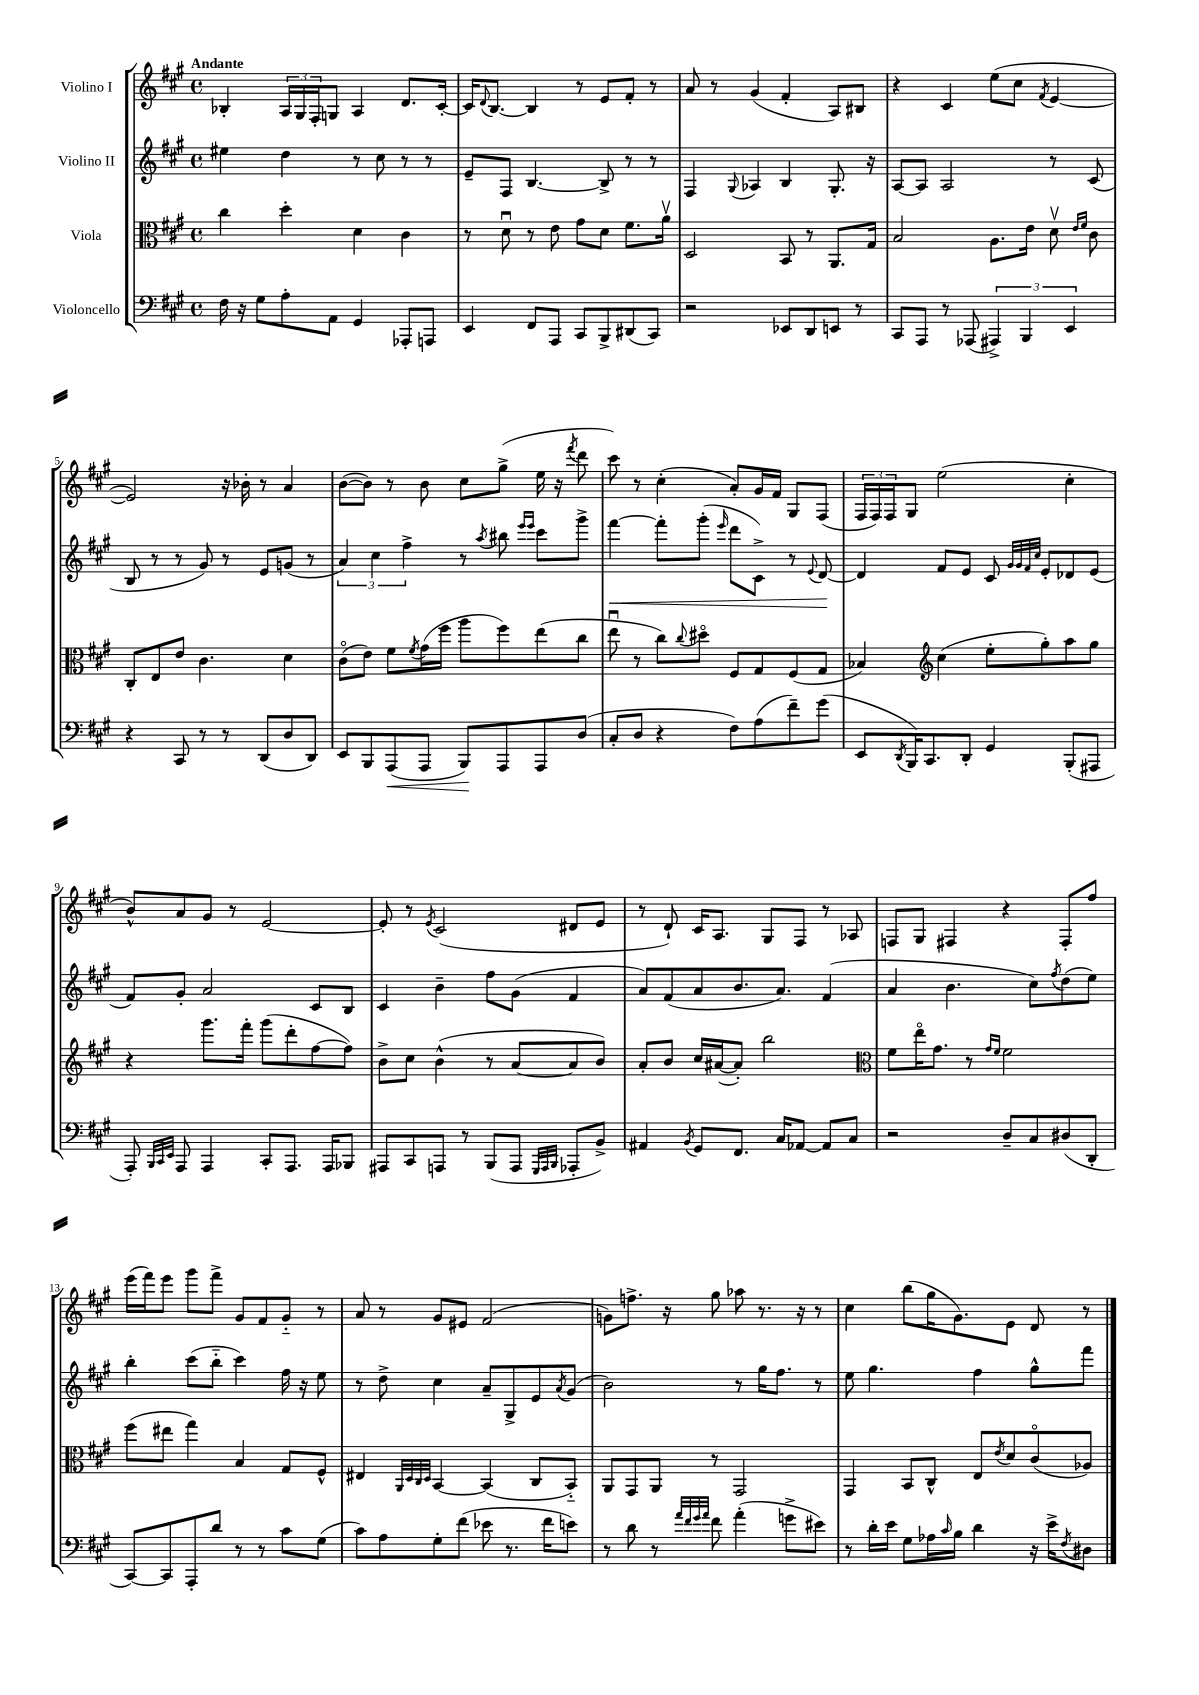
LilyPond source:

<<
\new StaffGroup <<
\new Staff = "s0" \with { instrumentName = "Violino I" } {
    \clef treble \key a \major \defaultTimeSignature \time 4/4 \tempo "Andante"
    bes4-. \tuplet 3/2 { a16 gis16 fis16-. } g8 a4 d'8. cis'16~-. |
    cis'16 \appoggiatura { d'8 } b8.~ b4 r8 e'8 fis'8-. r8 |
    a'8 r8 gis'4( fis'4-. a8) bis8 |
    r4 cis'4 e''8( cis''8 \acciaccatura { fis'8 } e'4~ |
    e'2) r16 bes'16-. r8 a'4 |
    b'8~( b'8) r8 b'8 cis''8 gis''8->( e''16 r16 \acciaccatura { fis'''8 } d'''8 |
    cis'''8) r8 cis''4-.( a'8-.) gis'16 fis'16 gis8 fis8( |
    \tuplet 3/2 { fis16 fis16) fis16 } gis8 e''2( cis''4-. |
    b'8-^) a'8 gis'8 r8 e'2~ |
    e'8-. r8 \acciaccatura { e'8 } cis'2( dis'8 e'8 |
    r8 d'8-!) cis'16 a8. gis8 fis8 r8 aes8 |
    f8 gis8 fis4 r4 fis8-. fis''8 |
    e'''16( fis'''16) e'''8 gis'''8 fis'''8-> gis'8 fis'8 gis'8-_ r8 |
    a'8 r8 gis'8 eis'8 fis'2( |
    g'8) f''8.-> r16 gis''8 aes''8 r8. r16 r8 |
    cis''4 b''8( gis''16 gis'8.) e'8 d'8 r8 \bar "|." |
}
\new Staff = "s1" \with { instrumentName = "Violino II" } {
    \clef treble \key a \major \defaultTimeSignature \time 4/4
    eis''4 d''4 r8 cis''8 r8 r8 |
    e'8-- fis8 b4.~ b8-> r8 r8 |
    fis4 \appoggiatura { gis8 } aes4 b4 gis8.-. r16 |
    a8~ a8 a2 r8 cis'8( |
    b8 r8 r8 gis'8) r8 e'8 g'8( r8 |
    \tuplet 3/2 { a'4) cis''4 fis''4-> } r8 \acciaccatura { a''8 } bis''8 \grace { e'''16 e'''16 } cis'''8 gis'''8-> |
    fis'''4~\< fis'''8-. gis'''8-.( \grace { e'''16 } d'''8 cis'8->) r8 \appoggiatura { e'8 } d'8~\! |
    d'4 fis'8 e'8 cis'8 \grace { gis'32 gis'32 fis'32 cis''32 } e'8-. des'8 e'8( |
    fis'8) gis'8-. a'2 cis'8 b8 |
    cis'4 b'4-- fis''8 gis'8( fis'4 |
    a'8) fis'8( a'8 b'8. a'8.) fis'4( |
    a'4 b'4. cis''8) \acciaccatura { fis''8 } d''8( e''8) |
    b''4-. cis'''8( b''8-_ cis'''4) fis''16 r16 e''8 |
    r8 d''8-> cis''4 a'8-- gis8-> e'8 \acciaccatura { a'8 } gis'8( |
    b'2) r8 gis''16 fis''8. r8 |
    e''8 gis''4. fis''4 gis''8-^ fis'''8 \bar "|." |
}
\new Staff = "s2" \with { instrumentName = "Viola" } {
    \clef alto \key a \major \defaultTimeSignature \time 4/4
    cis''4 d''4-. d'4 cis'4 |
    r8 d'8\downbow r8 e'8 gis'8 d'8 fis'8. a'16\upbow |
    d2 b,8 r8 a,8. gis16 |
    b2 a8. e'16 d'8\upbow \grace { e'16 fis'16 } cis'8 |
    cis8-. e8 e'8 cis'4. d'4 |
    cis'8\flageolet( e'8) fis'8 \acciaccatura { fis'8 } gis'16( fis''16 a''8 fis''8) e''8( cis''8 |
    e''8\downbow r8 cis''8) \appoggiatura { cis''8 } dis''8\flageolet fis8 gis8 fis8( gis8 |
    bes4) \clef treble cis''4( e''8-. gis''8-.) a''8 gis''8 |
    r4 gis'''8. fis'''16-. gis'''8( d'''8-. fis''8~ fis''8) |
    b'8-> cis''8 b'4-^( r8 a'8~ a'8 b'8) |
    a'8-. b'8 cis''16 ais'16~( ais'8-.) b''2 |
    \clef alto fis'8 e''16\flageolet gis'8. r8 \grace { gis'16 fis'16 } fis'2 |
    fis''8( eis''8 gis''4) b4 gis8 fis8-^ |
    eis4 \grace { a,32 d32 cis32 d32 } b,4~ b,4( cis8 b,8-_) |
    a,8 gis,8 a,8 r8 gis,2 |
    gis,4 b,8 cis8-^ e8 \acciaccatura { e'8 } d'8 cis'8\flageolet( aes8) \bar "|." |
}
\new Staff = "s3" \with { instrumentName = "Violoncello" } {
    \clef bass \key a \major \defaultTimeSignature \time 4/4
    fis16 r16 gis8 a8-. a,8 gis,4 aes,,8-. a,,8 |
    e,4 fis,8 a,,8 cis,8 b,,8-> dis,8( cis,8) |
    r2 ees,8 d,8 e,8 r8 |
    cis,8 a,,8 r8 aes,,8( \tuplet 3/2 { ais,,4->) b,,4 e,4 } |
    r4 cis,8 r8 r8 d,8( d8 d,8) |
    e,8 b,,8 a,,8\<( a,,8 b,,8\!) a,,8 a,,8 d8( |
    cis8-. d8 r4 fis8) a8( fis'8--) gis'8( |
    e,8 \acciaccatura { d,8 } b,,16) cis,8. d,8-. gis,4 b,,8-.( ais,,8 |
    a,,8-.) \grace { b,,32 cis,32 e,32 } a,,8 a,,4 cis,8-. a,,8. a,,16 bes,,8 |
    ais,,8 cis,8 a,,8 r8 b,,8( a,,8 \grace { gis,,32 a,,32 b,,32 } aes,,8-. b,8->) |
    ais,4 \acciaccatura { b,8 } gis,8 fis,8. cis16 aes,8~ aes,8 cis8 |
    r2 d8-- cis8 dis8( d,8-. |
    cis,8~) cis,8 a,,8-. d'8 r8 r8 cis'8 gis8( |
    cis'8) a8 gis8-. fis'8( ees'8 r8. fis'16 e'8) |
    r8 d'8 r8 \grace { a'32 fis'32 gis'32 a'32 } fis'8 a'4-.( g'8-> eis'8) |
    r8 d'16-. e'16 gis8 aes16 \grace { cis'16 } b16 d'4 r16 e'16-> \acciaccatura { fis8 } dis8 \bar "|." |
}
>>
>>
